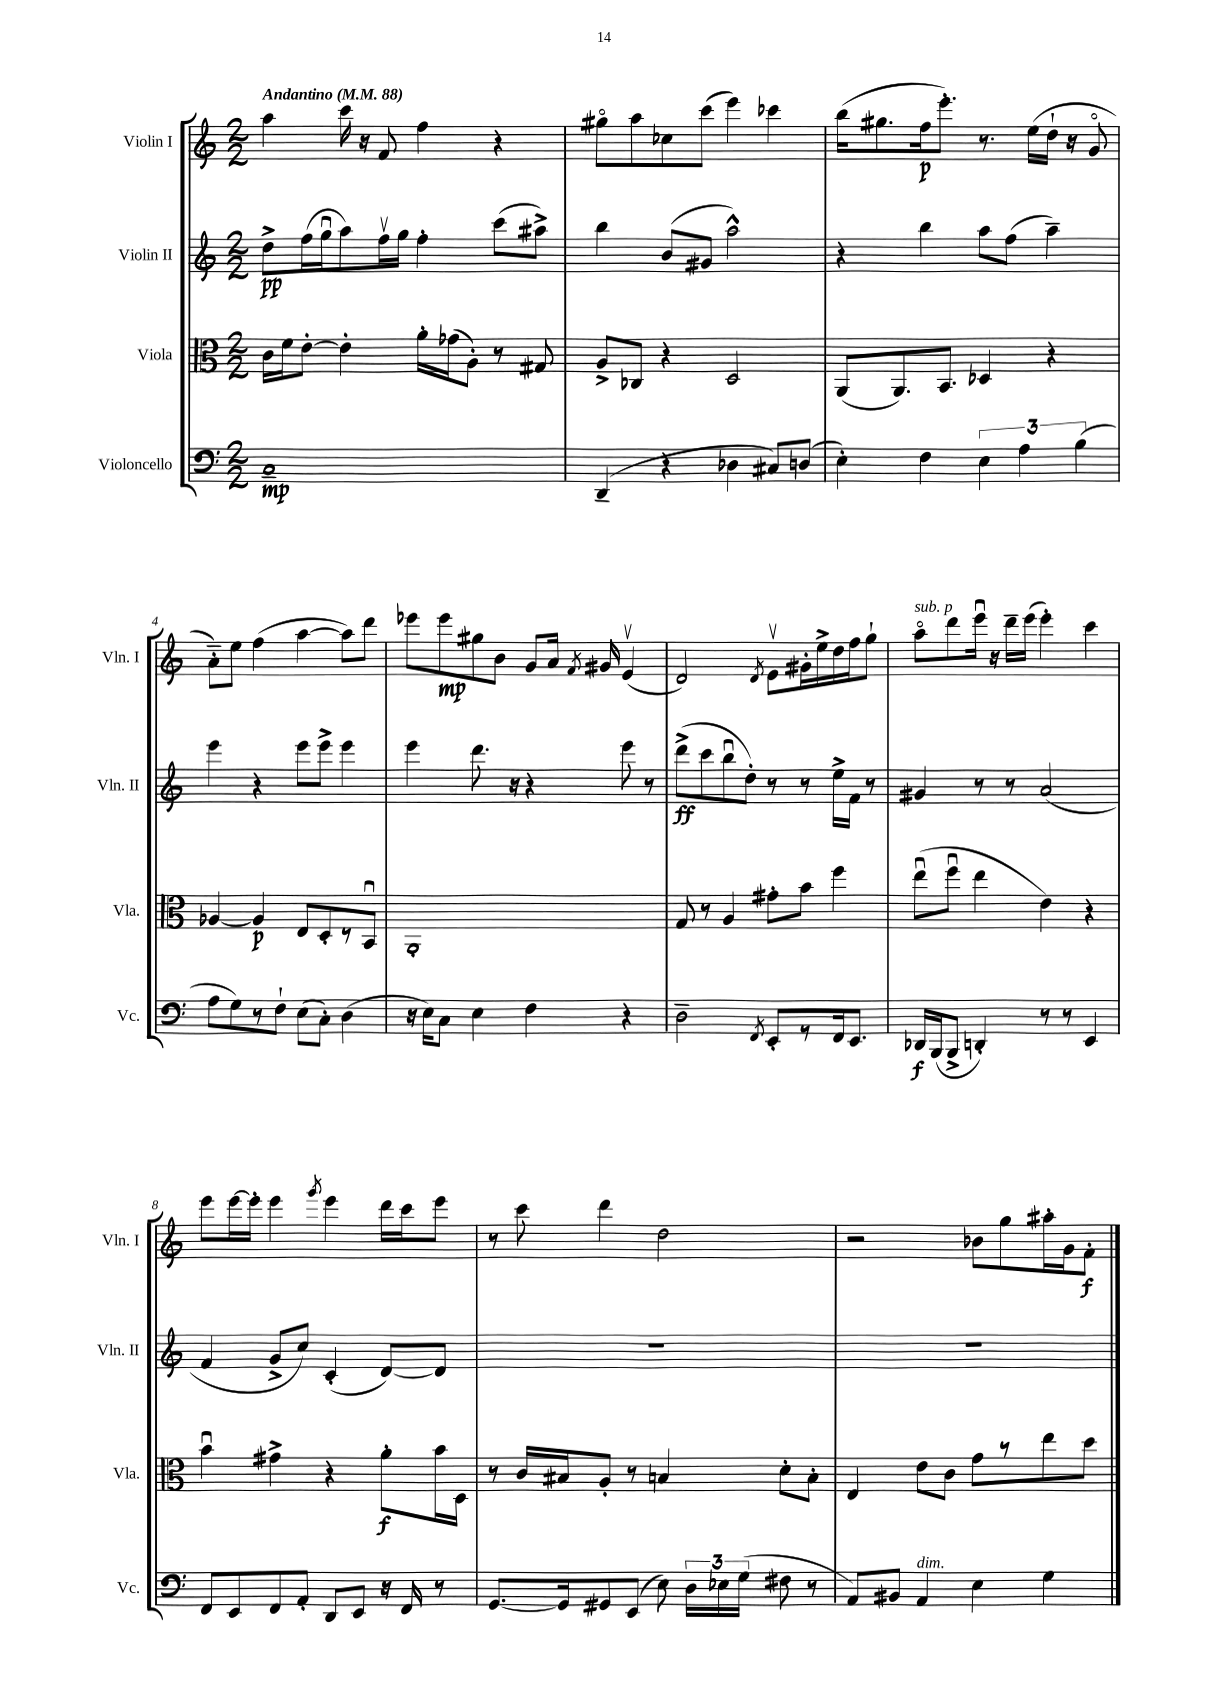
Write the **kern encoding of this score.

**kern	**kern	**kern	**kern
*staff4	*staff3	*staff2	*staff1
*clefF4	*clefC3	*clefG2	*clefG2
*k[]	*k[]	*k[]	*k[]
*M2/2	*M2/2	*M2/2	*M2/2
*MM88	*MM88	*MM88	*MM88
1C~	16c\LL	8dd^\L	4aa\
.	16f\J	.	.
.	[8e'\J	(16ff\L	.
.	.	16ggu\J	.
.	4e'\]	8aa\)	16ccc\
.	.	.	16r
.	.	16ffv\L	8f/
.	.	16gg\JJ	.
.	16a'\LL	4ff'\	4ff\
.	(16g-\J	.	.
.	8A'\J)	.	.
.	8r	(8ccc\L	4r
.	8G#/	8aa#^\J)	.
=	=	=	=
(4DD~/	8A^/L	4bb\	8gg#o\L
.	8C-/J	.	8aa\
4r	4r	(8b/L	8cc-\
.	.	8g#/J	(8ccc\J
4D-\	2D/	2aa^^\)	4eee\)
8C#/L)	.	.	4ccc-\
(8D/J	.	.	.
=	=	=	=
4E'\)	(8AA/L	4r	(16bb\LK
.	.	.	8.gg#\
.	8.AA/)	.	.
4F\	.	4bb\	16ff\k
.	8.BB/J	.	8.eee'\J)
6E\	4D-/	8aa\L	8.r
.	.	(8ff\J	.
6A\	.	.	.
.	.	.	(16ee\LL
.	4r	4aa~\)	16dd`\JJ
.	.	.	16r
(6B\	.	.	.
.	.	.	8go/
=	=	=	=
8A\L	[4A-/	4eee\	8a'~\L)
8G\)	.	.	8ee\J
8r	4A-/]	4r	(4ff\
8F`\J	.	.	.
(8E\L	8E/L	8eee\L	[4aa\
8C'\J)	8D'/	8eee^\J	.
(4D\	8r	4eee\	8aa\]L)
.	8BBu/J	.	8ddd\J
=	=	=	=
16r	1AA'	4eee\	8eee-\L
16E\LK)	.	.	.
8C\J	.	.	8eee-\
4E\	.	8.ddd\	8gg#\
.	.	.	8b\J
.	.	16r	.
4F\	.	4r	8g/L
.	.	.	16a/Jk
.	.	.	8qf/
.	.	.	16g#/
4r	.	8eee\	(4ev/
.	.	8r	.
=	=	=	=
2D~\	8G/	(8ddd^\L	2d/)
.	8r	8ccc\	.
.	4A/	8bbu\	.
.	.	8dd'\J)	.
8qFF/	.	.	8qd/
8EE'/L	8g#'\L	8r	8ev\L
8r	8b\J	8r	16g#'\L
.	.	.	16ee^\
16FF/k	4ff\	16ee^\LL	16dd\
8.EE/J	.	16f\JJ	16ff\J
.	.	8r	8gg`\J
=	=	=	=
16DD-/LL	(8eeu\L	4g#/	8aao\L
(16BBB/J	.	.	.
8BBB^/J	8ffu\J	.	8ddd\
4DD'/)	4ee\	8r	16eeeu\Jk
.	.	.	16r
.	.	8r	16ddd~\LL
.	.	.	(16eee\JJ
8r	4e\)	(2a/	4eee'\)
8r	.	.	.
4EE/	4r	.	4ccc\
=	=	=	=
8FF/L	4bu\	4f/	8eee\L
8EE/	.	.	[16eee\L
.	.	.	16eee'\]JJ
8FF/	4g#^\	8g^/L	4eee\
8AA'/J	.	8cc/J)	.
.	.	.	8qggg/
8DD/L	4r	(4c'/	4eee\
8EE/J	.	.	.
16r	8a'\L	[8d/L)	16ddd\LL
16FF/	.	.	16ccc\J
8r	16b\L	8d/]J	8eee\J
.	16D\JJ	.	.
=	=	=	=
[8.GG/L	8r	1r	8r
.	16c/LL	.	8ccc\
16GG/]k	16B#/J	.	.
8GG#/	8A'/J	.	4ddd\
(8EE/J	8r	.	.
8E\)	4B/	.	2dd\
24D\LL	.	.	.
24E-\	.	.	.
(24G\JJ	.	.	.
8F#\	8d'\L	.	.
8r	8B'\J	.	.
=	=	=	=
8AA/L)	4E/	1r	2r
8BB#/J	.	.	.
4AA/	8e\L	.	.
.	8c\J	.	.
4E\	8g\L	.	8b-\L
.	8r	.	8gg\
4G\	8ee\	.	16aa#'\L
.	.	.	16g\J
.	8dd\J	.	8f'\J
==	==	==	==
*-	*-	*-	*-
